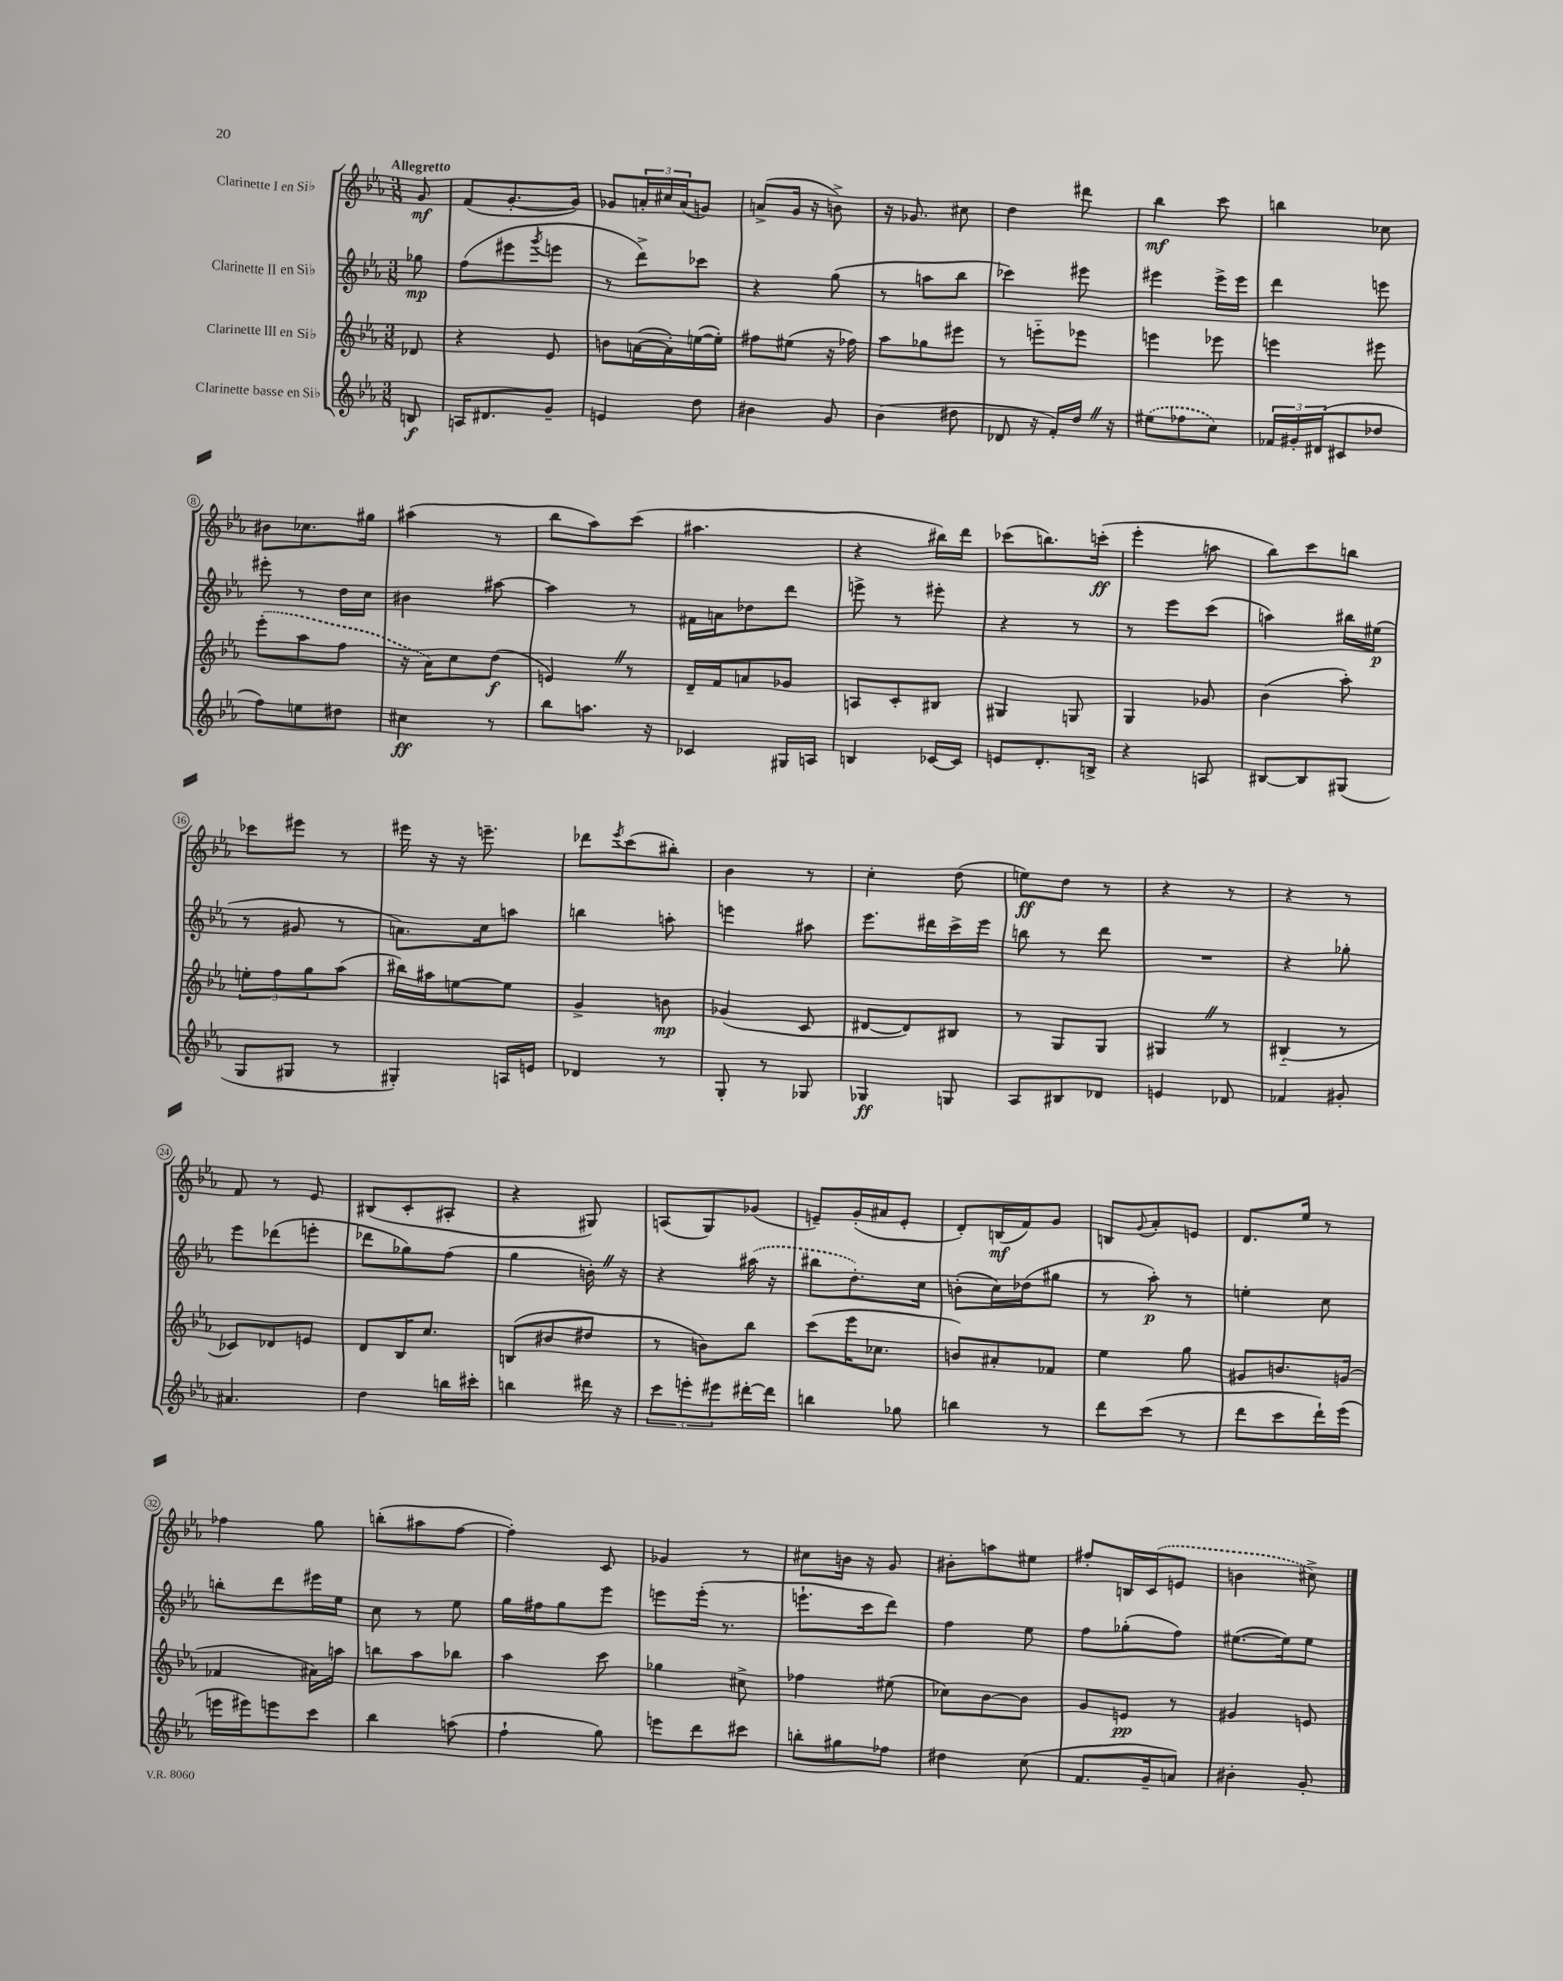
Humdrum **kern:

**kern	**dynam	**kern	**dynam	**kern	**dynam	**kern	**dynam
*part4	*part4	*part3	*part3	*part2	*part2	*part1	*part1
*staff4	*staff4	*staff3	*staff3	*staff2	*staff2	*staff1	*staff1
*I"Clarinette basse en Si♭	*	*I"Clarinette III en Si♭	*	*I"Clarinette II en Si♭	*	*I"Clarinette I en Si♭	*
*clefG2	*	*clefG2	*	*clefG2	*	*clefG2	*
*k[b-e-a-]	*	*k[b-e-a-]	*	*k[b-e-a-]	*	*k[b-e-a-]	*
*M3/8	*	*M3/8	*	*M3/8	*	*M3/8	*
=	=	=	=	=	=	=	=
!	!	!	!	!	!	!LO:TX:a:B:t=Allegretto	!
8Bn/	f	8d-X/	.	8gg-X\	mp	8g/	mf
=1	=1	=1	=1	=1	=1	=1	=1
16An/KL	.	4r	.	(8ff\L	.	(8f/L	.
8.d#X/	.	.	.	.	.	.	.
.	.	.	.	8eee#X\	.	[8.g'/	.
.	.	.	.	8qggg/	.	.	.
8g~/J	.	8e-/	.	8eeen\J	.	.	.
.	.	.	.	.	.	16g/Jk])	.
=2	=2	=2	=2	=2	=2	=2	=2
4en/	.	8bn\L	.	8r	.	8g-X/L	.
.	.	([16an\L	.	8ddd^\L)	.	24an'/L	.
.	.	.	.	.	.	24cc#X/	.
.	.	16a'\])	.	.	.	.	.
.	.	.	.	.	.	(24a/J	.
8dd\	.	([16een\	.	8ccc-X\J	.	8gn/J)	.
.	.	16ee'\JJ])	.	.	.	.	.
=3	=3	=3	=3	=3	=3	=3	=3
4b#X\	.	8ff#X\L	.	4r	.	(8an^/L	.
.	.	(8ee#X\J	.	.	.	16g/Jk	.
.	.	.	.	.	.	16r	.
8g/	.	16r	.	(8gg\	.	8bn^\)	.
.	.	16ff-X\)	.	.	.	.	.
=4	=4	=4	=4	=4	=4	=4	=4
(4b-\	.	8aa-\L	.	8r	.	16r	.
.	.	.	.	.	.	8.g-X/	.
.	.	8gg-X\	.	8aan\L	.	.	.
8dd#X\	.	8eee#X\J	.	8bb-\J	.	8cc#X\	.
=5	=5	=5	=5	=5	=5	=5	=5
8d-X/	.	8r	.	4ccc-X\)	.	4dd\	.
16r	.	8eeen\L	.	.	.	.	.
16f'/LL)	.	.	.	.	.	.	.
16ddZ/JJ	.	8eee-X\J	.	8eee#X\	.	8ddd#X\	.
16r	.	.	.	.	.	.	.
=6	=6	=6	=6	=6	=6	=6	=6
(8ee#X\L	.	4eeen\	.	4eee#X\	.	4bb-\	mf
8ff-X\	.	.	.	.	.	.	.
8cc\J)	.	8eee-X\	.	16eee#^\LL	.	8ccc\	.
.	.	.	.	16eee#\JJ	.	.	.
=7	=7	=7	=7	=7	=7	=7	=7
24f-X/LL	.	4eeen\	.	4ddd\	.	4bbn\	.
24g#X'/	.	.	.	.	.	.	.
(24d#X/J	.	.	.	.	.	.	.
8c#X/	.	.	.	.	.	.	.
8dd-X/J	.	8eee#X\	.	8eeen\	.	8cc-X\	.
!!LO:LB:g=z
=8	=8	=8	=8	=8	=8	=8	=8
8ff\L)	.	(8eee-'\L	.	8eee#X'\	.	8b#X\L	.
8een\	.	8aa-\	.	8r	.	8.cc-X\	.
8dd#X\J	.	8ff\J	.	16dd\LL	.	.	.
.	.	.	.	16cc\JJ	.	16gg#X\Jk	.
=9	=9	=9	=9	=9	=9	=9	=9
4cc#X\	ff	16r	.	4b#X\	.	(4aa#X\	.
.	.	16a-\KL)	.	.	.	.	.
.	.	8cc\	.	.	.	.	.
8r	.	(8dd\J	f	[8aa#X\	.	8r	.
=10	=10	=10	=10	=10	=10	=10	=10
8bb-\L	.	4enZ/)	.	4aa#\]	.	8bb-\L	.
8.aan\J	.	.	.	.	.	8aa-\)	.
.	.	8r	.	8r	.	(8ccc\J	.
16r	.	.	.	.	.	.	.
=11	=11	=11	=11	=11	=11	=11	=11
4c-X/	.	16d~/LL	.	16f#X\LL	.	4.aa#X\	.
.	.	16f/J	.	16an\J	.	.	.
.	.	8an/	.	8dd-X\	.	.	.
16G#X/LL	.	8g-X/J	.	8ddd\J	.	.	.
16An/JJ	.	.	.	.	.	.	.
=12	=12	=12	=12	=12	=12	=12	=12
4Bn/	.	8An/L	.	8eeen^\	.	4r	.
.	.	8c'/	.	8r	.	.	.
[16c-X/LL	.	8B#X/J	.	8eee#X'\	.	16bb#X\LL)	.
16c-/JJ]	.	.	.	.	.	16ddd\JJ	.
=13	=13	=13	=13	=13	=13	=13	=13
8en/L	.	4G#X/	.	4r	.	(8ccc-X\L	.
8.d'/	.	.	.	.	.	8.bbn\)	.
.	.	8Gn/	.	8r	.	.	.
16Bn^/Jk	.	.	.	.	.	(16cccn'\Jk	ff
=14	=14	=14	=14	=14	=14	=14	=14
4r	.	4G/	.	8r	.	4eee-'\	.
.	.	.	.	8eee-\L	.	.	.
8An/	.	8g-X/	.	(8ccc\J	.	8aan\	.
=15	=15	=15	=15	=15	=15	=15	=15
[8B#X/L	.	(4b-\	.	4aan\)	.	8bb-\L)	.
8B#/]	.	.	.	.	.	8ccc\	.
(8G#X/J	.	8aa-'\)	.	16bb#X\LL	.	8bbn\J	.
.	.	.	.	(16ee#X\JJ	p	.	.
!!LO:LB:g=z
=16	=16	=16	=16	=16	=16	=16	=16
8G/L	.	12een'\L	.	8r	.	8ccc-X\L	.
.	.	12ff\	.	.	.	.	.
8G#X/J	.	.	.	8g#X/	.	8eee#X\J	.
.	.	12gg\	.	.	.	.	.
8r	.	(8aa-\J	.	8r	.	8r	.
=17	=17	=17	=17	=17	=17	=17	=17
4G#X'/)	.	16bb#X\LL)	.	8.an\L)	.	16eee#X\	.
.	.	16aa#X\J	.	.	.	16r	.
.	.	[8een\	.	.	.	16r	.
.	.	.	.	16cc\k	.	8.eeen~\	.
16An/LL	.	8ee\J]	.	8aan\J	.	.	.
16en/JJ	.	.	.	.	.	.	.
=18	=18	=18	=18	=18	=18	=18	=18
4d-X/	.	4g^/	.	4bbn\	.	8ddd-X\L	.
.	.	.	.	.	.	8qeee-/	.
.	.	.	.	.	.	(8ccc\	.
8r	.	8bn\	mp	8aan'\	.	8bb#X'\J)	.
=19	=19	=19	=19	=19	=19	=19	=19
8G'/	.	(4g-X/	.	4eeen\	.	4b-\	.
8r	.	.	.	.	.	.	.
8G-X/	.	8c/	.	8aa#X\	.	8r	.
=20	=20	=20	=20	=20	=20	=20	=20
4G-X/	ff	[8d#X/L	.	8.eee-\L	.	4cc'\	.
.	.	8d#/])	.	.	.	.	.
.	.	.	.	16ddd#X\L	.	.	.
8Gn/	.	8B#X/J	.	16ccc^\	.	(8dd\	.
.	.	.	.	16eee-\JJ	.	.	.
=21	=21	=21	=21	=21	=21	=21	=21
8A-/L	.	8r	.	8bbn\	.	8een\L)	ff
8B#X/	.	8G/L	.	8r	.	8dd\J	.
8d-X/J	.	8G/J	.	8ddd\	.	8r	.
=22	=22	=22	=22	=22	=22	=22	=22
4en/	.	4G#XZ/	.	4.r	.	4r	.
8d-X/	.	8r	.	.	.	8r	.
=23	=23	=23	=23	=23	=23	=23	=23
4f-X/	.	(4B#X/	.	4r	.	4r	.
8g#X'/	.	8r	.	8gg-X'\	.	8r	.
!!LO:LB:g=z
=24	=24	=24	=24	=24	=24	=24	=24
4.a#X/	.	8c-X/L)	.	8eee-\L	.	8f/	.
.	.	8d-X/	.	(8ddd-X\	.	8r	.
.	.	8en/J	.	8eeen'\J	.	8e-/	.
=25	=25	=25	=25	=25	=25	=25	=25
4dd\	.	8d/L	.	8ddd-X\L	.	(8B#X/L	.
.	.	16B-/K	.	8gg-X\)	.	8c'/	.
.	.	8.cc/J	.	.	.	.	.
16bbn\LL	.	.	.	(8ff\J	.	8A#X'/J	.
16ccc#X'\JJ	.	.	.	.	.	.	.
=26	=26	=26	=26	=26	=26	=26	=26
4bbn\	.	(8Bn/L	.	4gg\	.	4r	.
.	.	8b#X/	.	.	.	.	.
16ddd#X\	.	8dd#X/J	.	16bn'Z\)	.	8G#X/)	.
16r	.	.	.	16r	.	.	.
=27	=27	=27	=27	=27	=27	=27	=27
12ccc\L	.	8r	.	4r	.	(8An/L	.
12eeen'\	.	.	.	.	.	.	.
.	.	8bn\L)	.	.	.	8G/)	.
12eee#X\	.	.	.	.	.	.	.
[16ddd#X'\L	.	8bb-\J	.	(16aa#X\	.	(8g-X/J	.
16ddd#\JJ]	.	.	.	16r	.	.	.
=28	=28	=28	=28	=28	=28	=28	=28
4bbn\	.	(8ccc\L	.	8bb#X\L	.	8en~/L)	.
.	.	16eee-\K	.	8.dd'\)	.	(16g'/L	.
.	.	8.cc-X\J	.	.	.	16a#X/J	.
8gg-X\	.	.	.	.	.	8e'/J	.
.	.	.	.	16cc\Jk	.	.	.
=29	=29	=29	=29	=29	=29	=29	=29
4bbn\	.	8bn/L)	.	(8bn'\L	.	8d'/L)	.
.	.	8a#X'/	.	16cc\L)	.	(16Bn/L	mf
.	.	.	.	(16dd-X\J	.	16f/J)	.
8r	.	8f-X/J	.	8gg#X\J	.	8g/J	.
=30	=30	=30	=30	=30	=30	=30	=30
8ddd\L	.	4ee-\	.	8r	.	8Bn/L	.
.	.	.	.	.	.	8qqg/	.
(8ccc\J	.	.	.	8aa-'\)	p	8a-'/	.
8r	.	8gg\	.	8r	.	8en/J	.
=31	=31	=31	=31	=31	=31	=31	=31
8ddd\L	.	8g#X/L	.	4een'\	.	8.d/L	.
8ccc\	.	8.bn/	.	.	.	.	.
.	.	.	.	.	.	16ee-/Jk	.
16ddd`\L)	.	.	.	8cc\	.	8r	.
(16eee-\JJ	.	(16gn/Jk	.	.	.	.	.
!!LO:LB:g=z
=32	=32	=32	=32	=32	=32	=32	=32
16eeen\LL	.	4f-X/	.	8bbn'\L	.	4ff-X\	.
16eee#X\J)	.	.	.	.	.	.	.
8eeen\	.	.	.	8ddd\	.	.	.
8ccc\J	.	16a#X\LL)	.	16eee#X\L	.	8gg\	.
.	.	16aan\JJ	.	16ee-\JJ	.	.	.
=33	=33	=33	=33	=33	=33	=33	=33
4bb-\	.	8bbn\L	.	8cc\	.	(8bbn'\L	.
.	.	8aa-\	.	8r	.	8aa#X\	.
(8aan\	.	8bb-X\J	.	8ee-\	.	[8ff\J	.
=34	=34	=34	=34	=34	=34	=34	=34
4ff`\	.	4aa-\	.	16gg\LL	.	4ff'\])	.
.	.	.	.	16ff#X\J	.	.	.
.	.	.	.	8gg\	.	.	.
8gg\)	.	8ccc\	.	8eee-\J	.	8c/	.
=35	=35	=35	=35	=35	=35	=35	=35
8eeen\L	.	4gg-X\	.	8eeen\L	.	4g-X/	.
8ddd\	.	.	.	(16eee'\Jk	.	.	.
.	.	.	.	8.r	.	.	.
8ccc#X\J	.	8cc#X^\	.	.	.	8r	.
=36	=36	=36	=36	=36	=36	=36	=36
8bbn'\L	.	4ff-X\	.	8.eeen`\L	.	8cc#X\L	.
8gg#X\	.	.	.	.	.	16bn\Jk	.
.	.	.	.	16ccc\k	.	16r	.
8ff-X\J	.	(8ee#X\	.	8ddd\J)	.	8g/	.
=37	=37	=37	=37	=37	=37	=37	=37
4dd#X\	.	8cc-X\L)	.	4ff\	.	8b#X'\L	.
.	.	[8b-\	.	.	.	8aan\	.
(8cc\	.	8b-\J]	.	8ee-\	.	8ee#X\J	.
=38	=38	=38	=38	=38	=38	=38	=38
8.f/L	.	8g/L	.	8ff\L	.	8ff#X'/L	.
.	.	8en/J	pp	(8gg-X'\	.	16Bn/L	.
16g~/k	.	.	.	.	.	(16c/J	.
8an/J)	.	8r	.	8ff\J)	.	8en/J	.
=39	=39	=39	=39	=39	=39	=39	=39
4b#X'\	.	4g#X/	.	([8.ee#X\L	.	4bn\	.
.	.	.	.	16ee#\k])	.	.	.
8g'/	.	8en/	.	8ee#\J	.	8cc#X^\)	.
==	==	==	==	==	==	==	==
*-	*-	*-	*-	*-	*-	*-	*-
